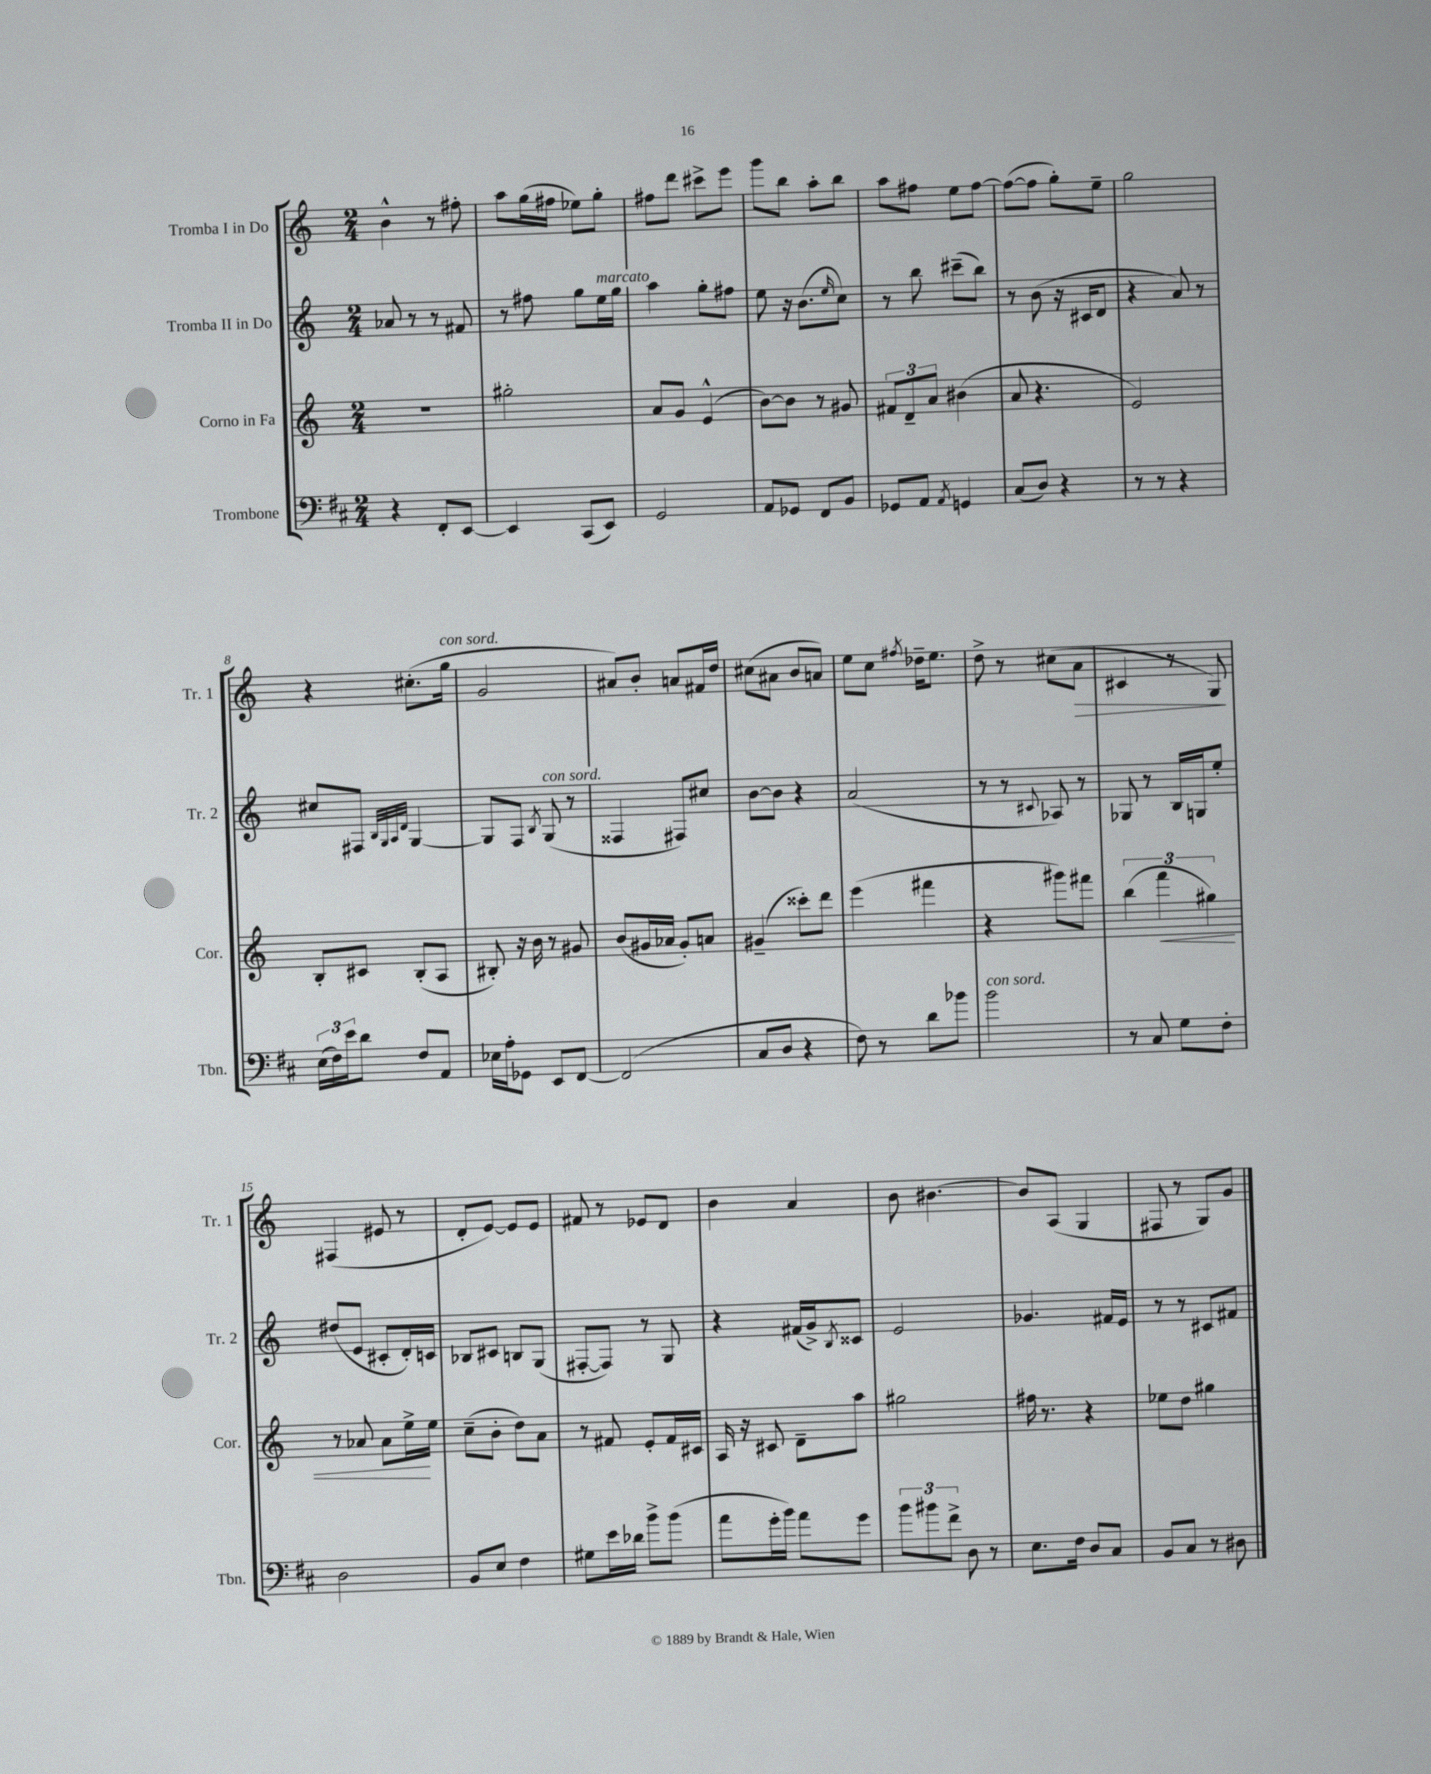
<<
\new StaffGroup <<
\new Staff = "s0" \with { instrumentName = "Tromba I in Do" shortInstrumentName = "Tr. 1" } {
    \clef treble \key c \major \numericTimeSignature \time 2/4
    b'4-^ r8 fis''8-. |
    a''8 g''16( fis''16 ees''8) g''8-. |
    fis''8 d'''8 cis'''8-> e'''8 |
    g'''8 b''8 a''8-. b''8 |
    a''8 fis''8 e''8 fis''8~ |
    fis''8~( fis''8 g''8-.) e''8-- |
    g''2 |
    r4 cis''8.-.( g''16^\markup { \italic "con sord." } |
    g'2 |
    ais'8) b'8-. a'8 fis'16 d''16 |
    cis''8( ais'8 b'8 a'8) |
    e''8 c''8 \acciaccatura { fis''8 } des''16-- e''8. |
    d''8-> r8 cis''8( a'8\> |
    cis'4 r8 g8\!) |
    fis4( eis'8 r8 |
    d'8-. e'8~) e'8 e'8 |
    fis'8 r8 ees'8 d'8 |
    b'4 a'4 |
    b'8 bis'4.~ |
    bis'8 a8( g4 |
    fis8 r8 g8) g'8 \bar "|." |
}
\new Staff = "s1" \with { instrumentName = "Tromba II in Do" shortInstrumentName = "Tr. 2" } {
    \clef treble \key c \major \numericTimeSignature \time 2/4
    aes'8 r8 r8 fis'8 |
    r8 fis''8 g''8 e''16^\markup { \italic "marcato" } g''16 |
    a''4 g''8-. fis''8 |
    e''8 r16 b'8.( \grace { e''16 } c''8) |
    r8 b''8 cis'''8--( b''8) |
    r8 b'8( r16 cis'16 d'8 |
    r4 a'8) r8 |
    cis''8 fis8 \grace { b32 g32 a32 d'32 } g4~ |
    g8 f8 \acciaccatura { b8 } g8^\markup { \italic "con sord." }( r8 |
    fisis4 fis8) cis''8 |
    b'8~ b'8 r4 |
    a'2( |
    r8 r8 \appoggiatura { cis'8 } aes8) r8 |
    ges8 r8 b16 g16 e''8-. |
    dis''8( e'8 cis'8-. d'16-.) c'16 |
    bes8 cis'8 b8 g8( |
    fis8~-. fis8) r8 g8 |
    r4 fis'16( g'16->) \acciaccatura { b8 } cisis'8 |
    e'2 |
    ges'4. fis'16 e'16 |
    r8 r8 cis'8 fis'8 \bar "|." |
}
\new Staff = "s2" \with { instrumentName = "Corno in Fa" shortInstrumentName = "Cor." } {
    \clef treble \key c \major \numericTimeSignature \time 2/4
    r2 |
    gis''2-. |
    a'8 g'8 e'4-^( |
    b'8~) b'8 r8 gis'8 |
    \tuplet 3/2 { fis'8 d'8-- a'8 } bis'4( |
    a'8 r4. |
    e'2) |
    b8-. cis'8 b8-.( a8 |
    bis8-.) r16 b'16 r8 gis'8 |
    b'8( gis'16 aes'16 gis'8-.) a'8 |
    gis'4--( cisis'''8-.) d'''8 |
    e'''4( fis'''4 |
    r4 gis'''8) fis'''8 |
    \tuplet 3/2 { b''4( f'''4\< gis''4) } |
    r8 aes'8 aes'8 e''16->\! e''16 |
    c''8--( b'8-. d''8) a'8 |
    r8 fis'8 e'8-. fis'16 cis'16 |
    a16 r16 cis'8 d'8-- a''8 |
    gis''2 |
    fis''16 r8. r4 |
    ees''8 d''8 gis''4 \bar "|." |
}
\new Staff = "s3" \with { instrumentName = "Trombone" shortInstrumentName = "Tbn." } {
    \clef bass \key d \major \numericTimeSignature \time 2/4
    r4 fis,8-. e,8~ |
    e,4 cis,8( e,8) |
    g,2 |
    a,8 ges,8 fis,8 b,8 |
    ges,8 a,8 \acciaccatura { a,8 } g,4 |
    cis8( d8) r4 |
    r8 r8 r4 |
    \tuplet 3/2 { e16( fis16) e'16 } d'8 fis8 a,8 |
    ees16 a16-. ges,8 e,8 fis,8~ |
    fis,2( |
    cis8 d8 r4 |
    fis8) r8 d'8 bes'8 |
    b'2^\markup { \italic "con sord." } |
    r8 cis8 g8 fis8-. |
    d2 |
    b,8 e8 fis4 |
    gis8 e'16 des'16 b'8-> b'8( |
    a'8 g'16-. b'16) a'8 g'8 |
    \tuplet 3/2 { b'8 bis'8 fis'8-> } d8 r8 |
    e8. fis16 d8 cis8 |
    b,8 cis8 r8 dis8 \bar "|." |
}
>>
>>
